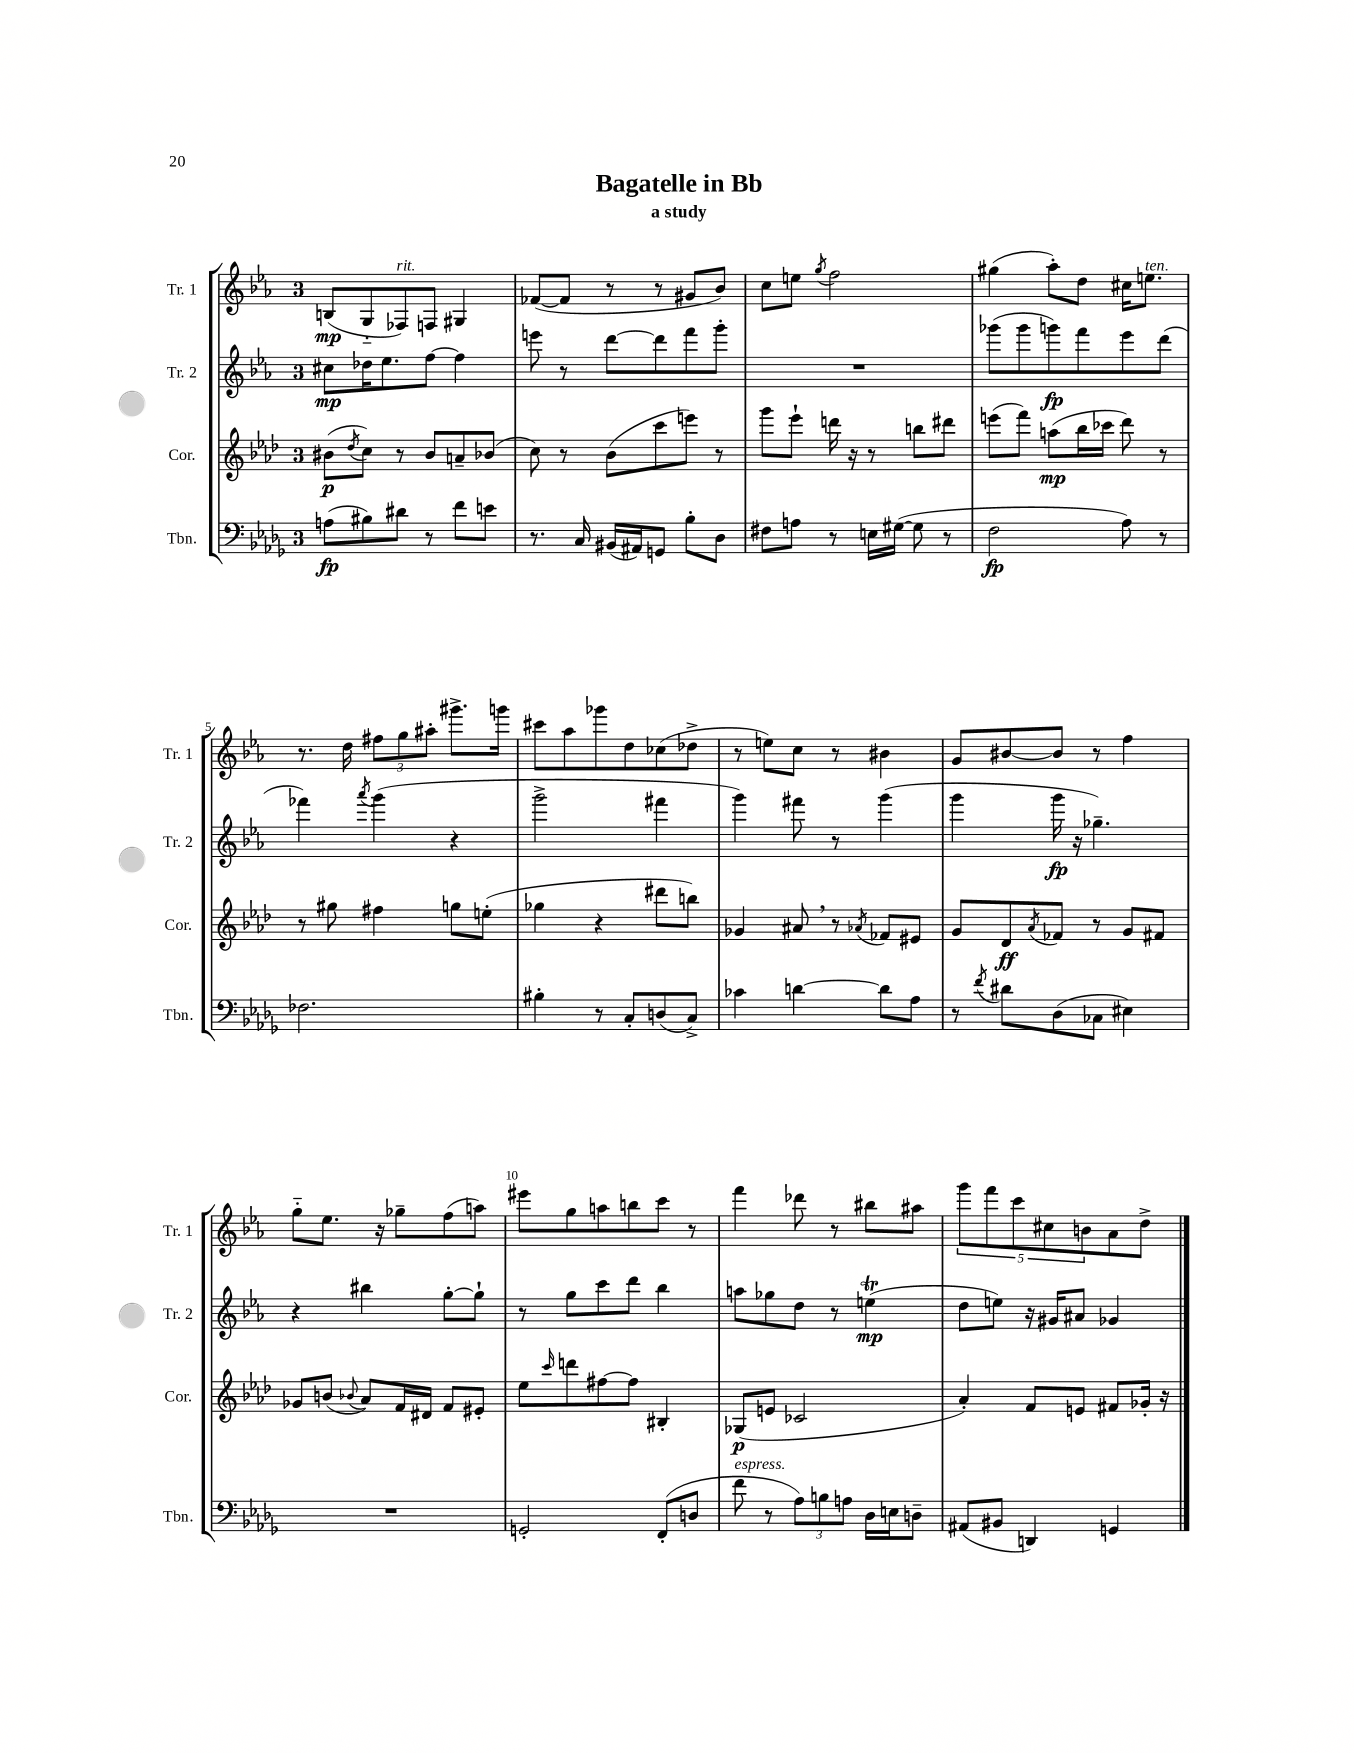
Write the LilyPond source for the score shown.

\header { title = "Bagatelle in Bb" subtitle = "a study" }
<<
\new StaffGroup <<
\new Staff = "s0" \with { instrumentName = "Tr. 1" shortInstrumentName = "Tr. 1" } {
    \clef treble \key ees \major \once \override Staff.TimeSignature.style = #'single-digit \time 3/4
    b8\mp( g8-_ fes8^\markup { \italic "rit." }) f8 gis4 |
    fes'8~( fes'8 r8 r8 gis'8 bes'8) |
    c''8 e''8 \acciaccatura { g''8 } f''2 |
    gis''4( aes''8-.) d''8 cis''16 e''8.^\markup { \italic "ten." } |
    r8. d''16 \tuplet 3/2 { fis''8 g''8 ais''8-. } gis'''8.-> g'''16 |
    cis'''8 aes''8 ges'''8 d''8 ces''8( des''8-> |
    r8 e''8) c''8 r8 bis'4 |
    g'8 bis'8~ bis'8 r8 f''4 |
    g''8-_ ees''8. r16 ges''8-- f''8( a''8) |
    eis'''8 g''8 a''8 b''8 c'''8 r8 |
    f'''4 des'''8 r8 bis''8 ais''8 |
    \tuplet 5/4 { g'''8 f'''8 c'''8 cis''8 b'8 } aes'8 d''8-> \bar "|." |
}
\new Staff = "s1" \with { instrumentName = "Tr. 2" shortInstrumentName = "Tr. 2" } {
    \clef treble \key ees \major \once \override Staff.TimeSignature.style = #'single-digit \time 3/4
    cis''8\mp des''16 ees''8. f''8~ f''4 |
    e'''8 r8 d'''8~ d'''8 f'''8 g'''8-. |
    R2. |
    ges'''8( ges'''8 g'''8\fp) f'''8 ees'''8 d'''8( |
    fes'''4) \acciaccatura { aes'''8 } g'''4( r4 |
    g'''2-> fis'''4 |
    g'''4) fis'''8 r8 g'''4( |
    g'''4 g'''16\fp r16 ges''4.--) |
    r4 bis''4 g''8~-. g''8-! |
    r8 g''8 c'''8 d'''8 bes''4 |
    a''8 ges''8 d''8 r8 e''4\trill\mp( |
    d''8 e''8) r16 gis'16 ais'8 ges'4 \bar "|." |
}
\new Staff = "s2" \with { instrumentName = "Cor." shortInstrumentName = "Cor." } {
    \clef treble \key aes \major \once \override Staff.TimeSignature.style = #'single-digit \time 3/4
    bis'8\p( \acciaccatura { des''8 } c''8) r8 bis'8 a'8-- bes'8( |
    c''8) r8 bes'8( c'''8 e'''8) r8 |
    g'''8 ees'''8-! d'''16 r16 r8 b''8 dis'''8 |
    e'''8( f'''8) a''8\mp( bes''16 ces'''16 des'''8) r8 |
    r8 gis''8 fis''4 g''8 e''8-.( |
    ges''4 r4 dis'''8 b''8) |
    ges'4 ais'8 \breathe r8 \acciaccatura { aes'8 } fes'8 eis'8 |
    g'8 des'8\ff \acciaccatura { aes'8 } fes'8 r8 g'8 fis'8 |
    ges'8 b'8( \appoggiatura { bes'8 } aes'8) f'16 dis'16 f'8 eis'8-. |
    ees''8 \grace { c'''16 } d'''8 fis''8~ fis''8 bis4-. |
    ges8\p( e'8 ces'2 |
    aes'4-.) f'8 e'8 fis'8 ges'16-. r16 \bar "|." |
}
\new Staff = "s3" \with { instrumentName = "Tbn." shortInstrumentName = "Tbn." } {
    \clef bass \key des \major \once \override Staff.TimeSignature.style = #'single-digit \time 3/4
    a8\fp( bis8) dis'8 r8 f'8 e'8 |
    r8. c16 bis,16( ais,16) g,8 bes8-. des8 |
    fis8 a8 r8 e16 gis16~( gis8 r8 |
    f2\fp aes8) r8 |
    fes2. |
    bis4-. r8 c8-. d8( c8->) |
    ces'4 d'4~ d'8 aes8 |
    r8 \acciaccatura { f'8 } dis'8 des8( ces8 eis4) |
    R2. |
    g,2-. f,8-.( d8 |
    f'8^\markup { \italic "espress." } r8 \tuplet 3/2 { aes8) b8 a8 } des16 e16 d8-- |
    ais,8( bis,8 d,4) g,4 \bar "|." |
}
>>
>>
\layout { \context { \Score \override BarNumber.break-visibility = ##(#f #t #t) barNumberVisibility = #(every-nth-bar-number-visible 5) } }
